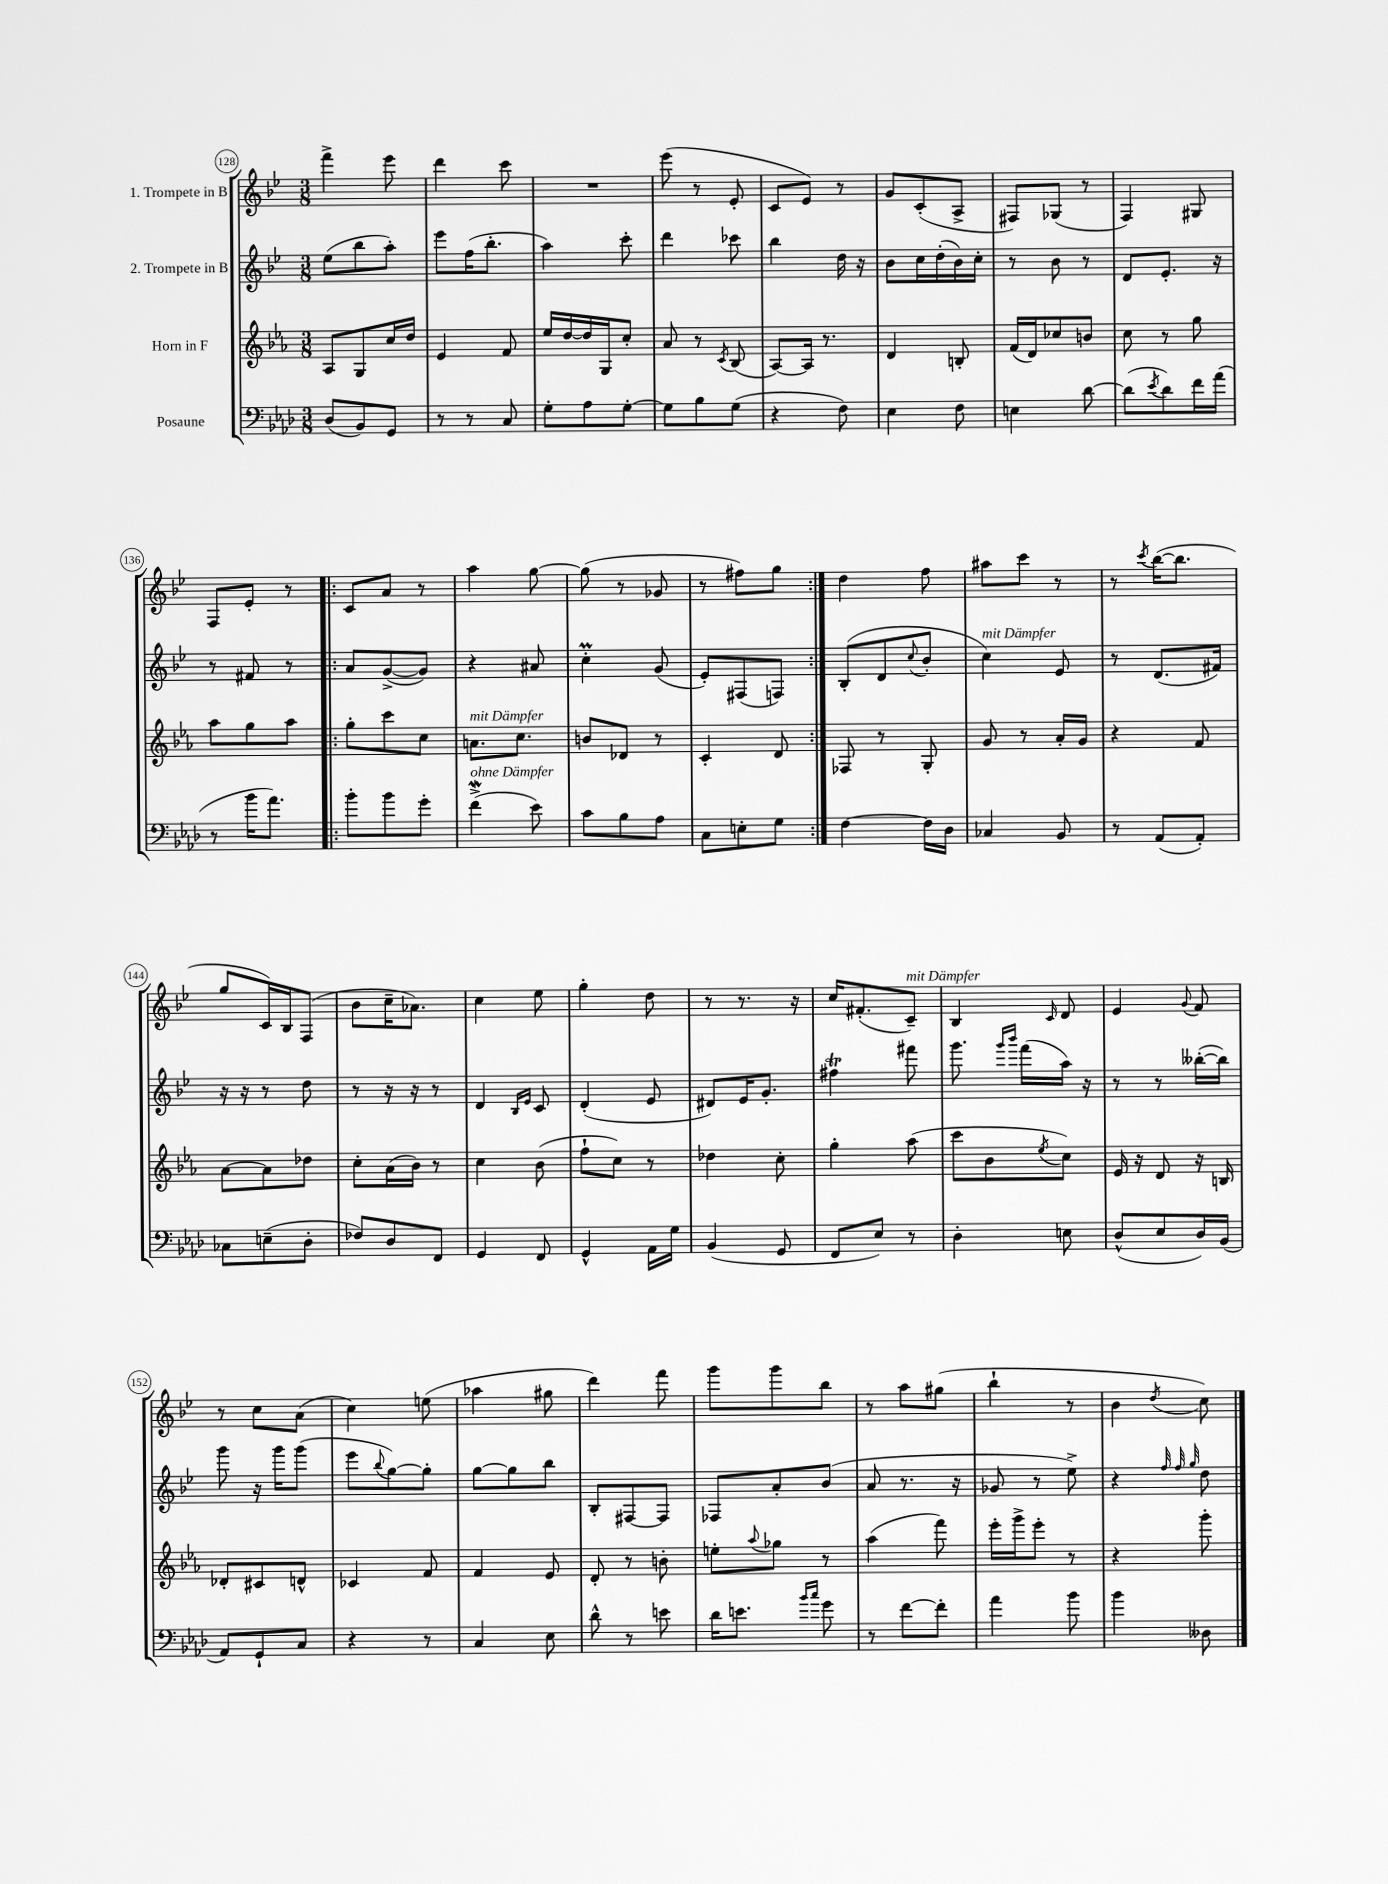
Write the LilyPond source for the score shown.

<<
\new StaffGroup <<
\new Staff = "s0" \with { instrumentName = "1. Trompete in B" } {
    \clef treble \key bes \major \numericTimeSignature \time 3/8
    f'''4-> ees'''8 |
    d'''4 c'''8 |
    R4. |
    ees'''8( r8 ees'8-. |
    c'8 ees'8) r8 |
    g'8 c'8-.( a8-> |
    fis8) ges8( r8 |
    f4) gis8 |
    f8 ees'8-. r8 |
    \repeat volta 2 { c'8 a'8 r8 |
    a''4 g''8~ |
    g''8( r8 ges'8 |
    r8 fis''8) g''8 | }
    d''4 f''8 |
    ais''8 c'''8 r8 |
    r8 \acciaccatura { c'''8 } bes''16~( bes''8. |
    g''8 c'16) bes16 f8( |
    bes'8 c''16-- aes'8.) |
    c''4 ees''8 |
    g''4-. d''8 |
    r8 r8. r16 |
    c''16 fis'8.-.( c'8--^\markup { \italic "mit Dämpfer" }) |
    bes4 \grace { c'16 } d'8 |
    ees'4 \appoggiatura { g'8 } f'8 |
    r8 c''8 a'8( |
    c''4) e''8( |
    aes''4 gis''8 |
    d'''4) f'''8 |
    g'''8 g'''8 bes''8 |
    r8 a''8 gis''8( |
    bes''4-! r8 |
    bes'4 \acciaccatura { d''8 } c''8) \bar "|." |
}
\new Staff = "s1" \with { instrumentName = "2. Trompete in B" } {
    \clef treble \key bes \major \numericTimeSignature \time 3/8
    ees''8( bes''8 a''8-.) |
    ees'''8 f''16( bes''8.-. |
    a''4) c'''8-. |
    d'''4 ces'''8 |
    bes''4 d''16 r16 |
    bes'8 c''16 d''16-.( bes'16) c''16-. |
    r8 bes'8 r8 |
    d'8 ees'8.-. r16 |
    r8 fis'8 r8 |
    \repeat volta 2 { a'8 g'8~->( g'8) |
    r4 ais'8 |
    c''4-.\prall g'8( |
    ees'8-.) fis8( f8) | }
    bes8-.( d'8 \appoggiatura { c''8 } bes'8-. |
    c''4^\markup { \italic "mit Dämpfer" }) ees'8 |
    r8 d'8.( fis'16) |
    r16 r16 r8 d''8 |
    r8 r16 r16 r8 |
    d'4 \grace { bes16 ees'16 } c'8 |
    d'4-.( ees'8 |
    dis'8) ees'16 g'8.-. |
    fis''4\trill fis'''8 |
    g'''8. \grace { g'''16 bes'''16 } f'''16( a''16) r16 |
    r8 r8 beses''16~-.( beses''16) |
    g'''8 r16 g'''16 g'''8( |
    ees'''8 \appoggiatura { bes''8 } g''8~) g''8-. |
    g''8~ g''8 bes''8 |
    bes8-. fis8~ fis8 |
    fes8 a'8-. bes'8( |
    a'8 r8. r16 |
    ges'8 r8 ees''8->) |
    r4 \grace { f''32 f''32 g''32 } d''8 \bar "|." |
}
\new Staff = "s2" \with { instrumentName = "Horn in F" } {
    \clef treble \key ees \major \numericTimeSignature \time 3/8
    aes8 g8 c''16 d''16 |
    ees'4 f'8 |
    ees''16 d''16~ d''16 g16 c''8-. |
    aes'8 r8 \acciaccatura { c'8 } bes8( |
    aes8~) aes16 r8. |
    d'4 b8-. |
    f'16( d'16) ces''8 b'8 |
    c''8 r8 g''8 |
    aes''8 g''8 aes''8 |
    \repeat volta 2 { g''8-. c'''8 c''8 |
    a'8.^\markup { \italic "mit Dämpfer" } c''8. |
    b'8 des'8 r8 |
    c'4-. d'8 | }
    fes8 r8 g8-. |
    g'8 r8 aes'16-. g'16 |
    r4 f'8 |
    aes'8~ aes'8 des''8 |
    c''8-. aes'16( bes'16) r8 |
    c''4 bes'8( |
    f''8-! c''8) r8 |
    des''4 c''8-. |
    g''4-. aes''8( |
    c'''8 bes'8 \acciaccatura { ees''8 } c''8) |
    ees'16 r16 d'8 r16 b16 |
    des'8-. cis'8 d'8-^ |
    ces'4 f'8 |
    f'4 ees'8 |
    d'8-. r8 b'8-. |
    e''8-. \appoggiatura { aes''8 } ges''8 r8 |
    aes''4( f'''8) |
    ees'''16-. g'''16-> ees'''8-. r8 |
    r4 g'''8-. \bar "|." |
}
\new Staff = "s3" \with { instrumentName = "Posaune" } {
    \clef bass \key aes \major \numericTimeSignature \time 3/8
    des8( bes,8) g,8 |
    r8 r8 c8 |
    g8-. aes8 g8~-. |
    g8 bes8 g8( |
    r4 f8) |
    ees4 f8 |
    e4 des'8~ |
    des'8( \acciaccatura { ees'8 } des'8) f'16 aes'16( |
    r8 bes'16 aes'8.) |
    \repeat volta 2 { bes'8-. bes'8 g'8-. |
    f'4->\mordent^\markup { \italic "ohne Dämpfer" }( ees'8) |
    c'8 bes8 aes8 |
    c8 e8-. g8 | }
    f4~ f16 des16 |
    ces4 bes,8 |
    r8 aes,8( aes,8-.) |
    ces8 e8--( des8-. |
    fes8) des8 f,8 |
    g,4 f,8 |
    g,4-^ aes,16 g16 |
    bes,4( g,8 |
    f,8 ees8) r8 |
    des4-. e8 |
    des8-^( ees8 des16) bes,16( |
    aes,8) g,8-! c8 |
    r4 r8 |
    c4 ees8 |
    des'8-^ r8 e'8 |
    des'16 e'8. \grace { bes'16 c''16 } g'8 |
    r8 f'8~ f'8-. |
    aes'4 bes'8 |
    bes'4 deses8 \bar "|." |
}
>>
>>
\layout { \context { \Score currentBarNumber = #128 \override BarNumber.stencil = #(make-stencil-circler 0.1 0.3 ly:text-interface::print) } }
